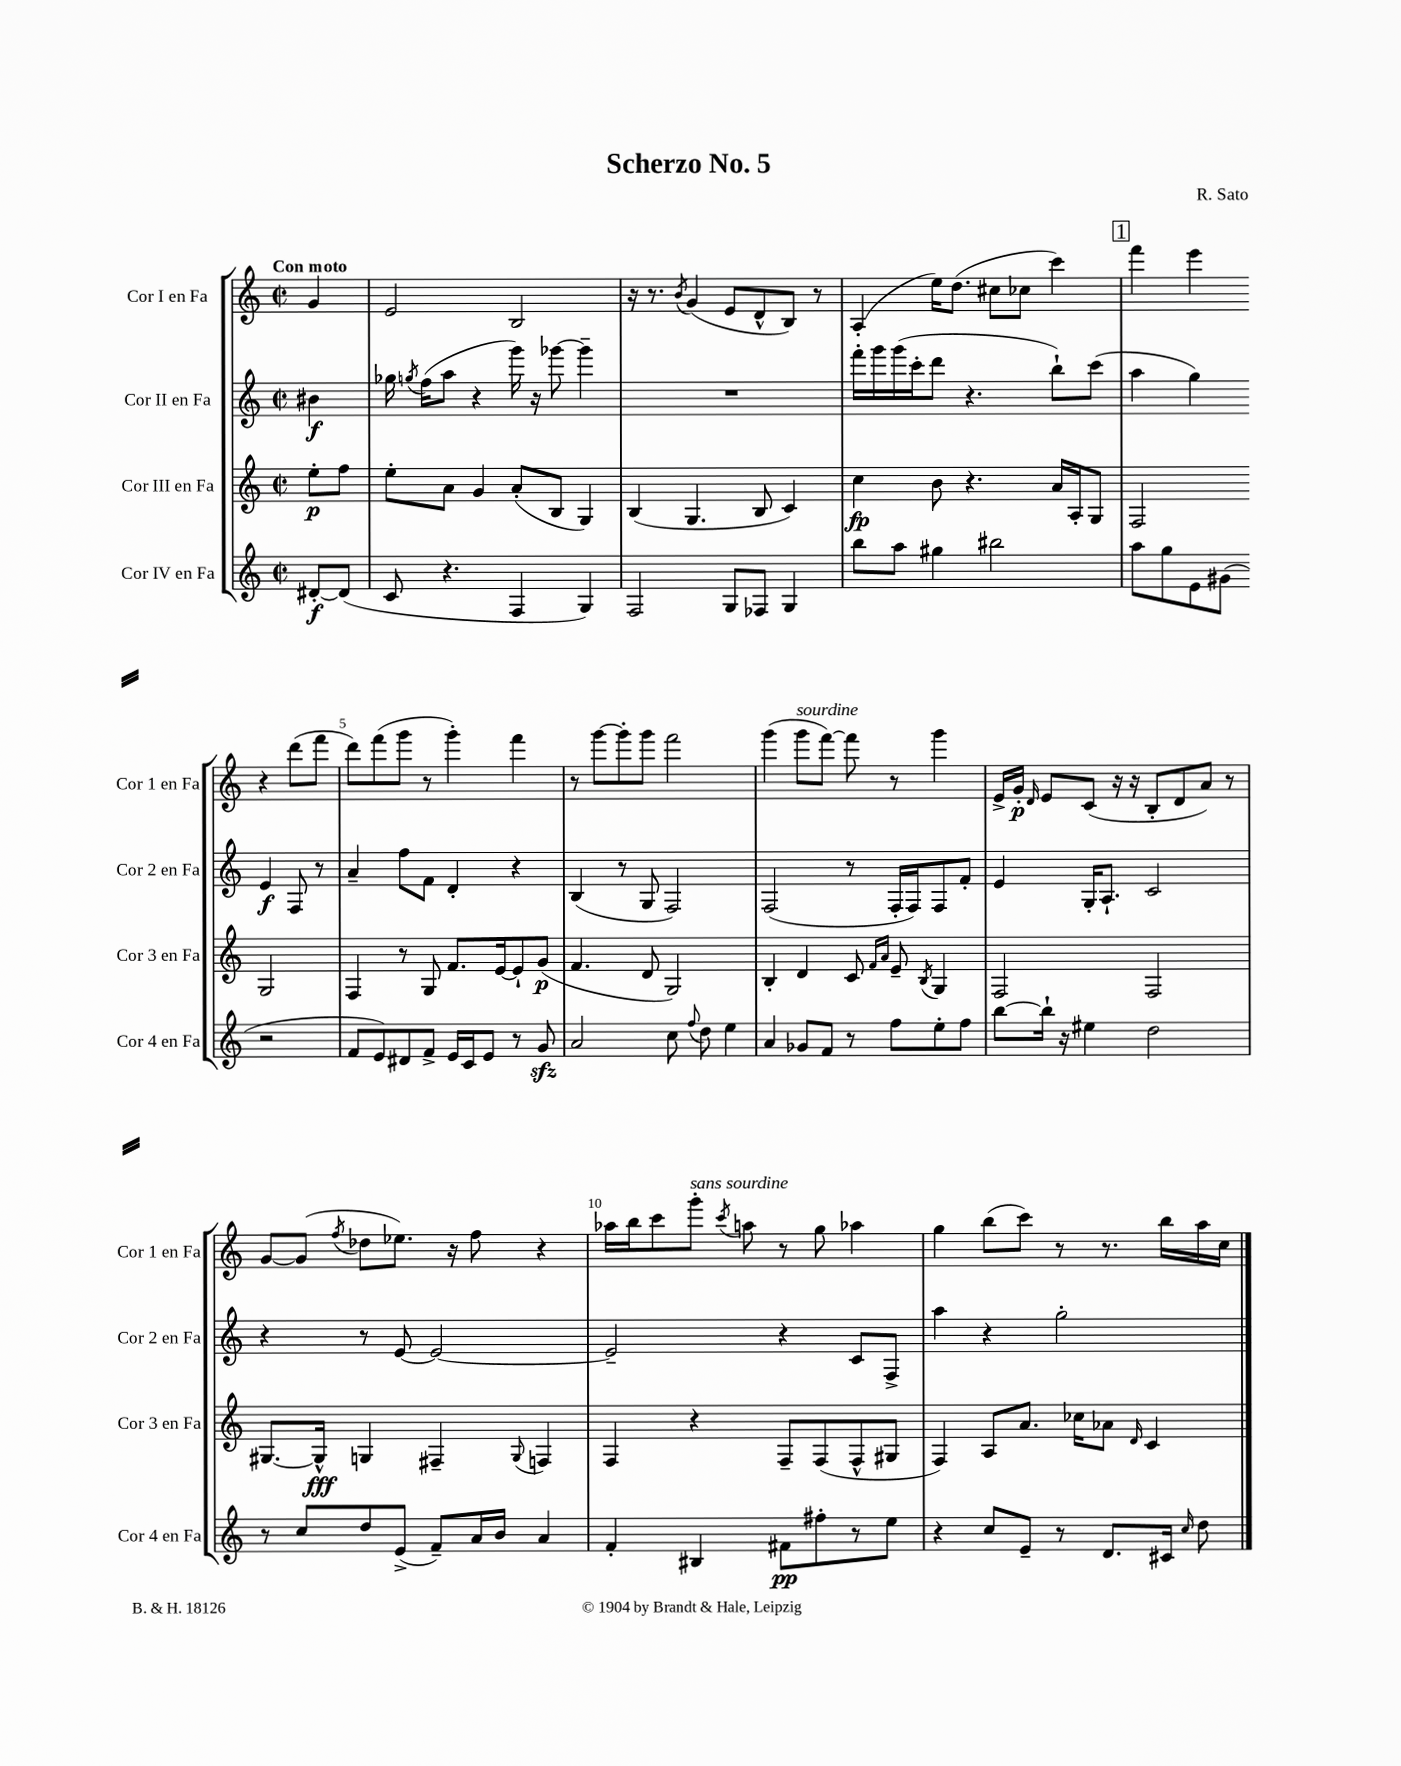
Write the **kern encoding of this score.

**kern	**kern	**kern	**kern
*staff4	*staff3	*staff2	*staff1
*clefG2	*clefG2	*clefG2	*clefG2
*k[]	*k[]	*k[]	*k[]
*M2/2	*M2/2	*M2/2	*M2/2
*met(c|)	*met(c|)	*met(c|)	*met(c|)
[8d#'	8ee'	4b#	4g
(8d#]	8ff	.	.
=	=	=	=
8c	8ee'	16gg-	2e
.	.	8qgg	.
.	.	(16ff	.
4.r	8a	8aa	.
.	4g	4r	.
4F	(8a'	16ggg)	2B
.	.	16r	.
.	8B	[8ggg-	.
4G)	4G)	4ggg-~]	.
=	=	=	=
2F	(4B	1r	16r
.	.	.	8.r
.	.	.	8qb
.	4.G	.	(4g
8G	.	.	8e
8F-	8B	.	8d^^
4G	4c)	.	8B)
.	.	.	8r
=	=	=	=
8bb	4cc	16fff'	(4A'
.	.	16ggg	.
8aa	.	(16ggg	.
.	.	16ccc'	.
4gg#	8b	8ddd	16ee)
.	.	.	(8.dd
.	4.r	4.r	.
2bb#	.	.	8cc#
.	.	.	8cc-
.	16a	8bb`)	4ccc)
.	16A'	.	.
.	8G	(8ccc	.
=	=	=	=
8aa	2F	4aa	4fff
8gg	.	.	.
8e	.	4gg)	4eee
(8g#	.	.	.
2r	2G	4e	4r
.	.	8F	(8ddd
.	.	8r	8fff
=	=	=	=
8f	4F	4a~	8ddd)
8e)	.	.	(8fff
8d#	8r	8ff	8ggg
8f^	8G	8f	8r
16e	8.f	4d'	4ggg')
16c	.	.	.
8e	.	.	.
.	[16e	.	.
8r	8e`]	4r	4fff
8g	(8g	.	.
=	=	=	=
2a	4.f	(4B	8r
.	.	.	[8ggg
.	.	8r	8ggg']
.	8d	8G	8ggg
8cc	2G)	2F)	2fff
8qqff	.	.	.
8dd	.	.	.
4ee	.	.	.
=	=	=	=
4a	4B'	(2F	(4ggg
8g-	4d	.	8ggg
8f	.	.	[8fff)
8r	8c	8r	8fff]
.	16qqf	.	.
.	16qqa	.	.
8ff	8e~	16F'	8r
.	.	16F)	.
.	8qB	.	.
8ee'	4G	8F	4ggg
8ff	.	8f'	.
=	=	=	=
[8bb	2F	4e	16e^
.	.	.	16g'
.	.	.	16qqd
16bb`]	.	.	8e
16r	.	.	.
4ee#	.	16G'	(8c
.	.	8.A`	.
.	.	.	16r
.	.	.	16r
2dd	2F	2c	8B'
.	.	.	8d
.	.	.	8a)
.	.	.	8r
=	=	=	=
8r	[8.G#	4r	[8g
8cc	.	.	(8g]
.	16G#^^]	.	.
.	.	.	8qff
8dd	4G	8r	8dd-
(8e^	.	[8e	8.ee-)
8f~)	4F#~	2e_	.
.	.	.	16r
16a	.	.	8ff
16b	.	.	.
.	8qqG	.	.
4a	4F	.	4r
=	=	=	=
4f'	4F	2e~]	16aa-
.	.	.	16bb
.	.	.	8ccc
4B#	4r	.	8ggg'
.	.	.	8qccc
.	.	.	8aa
8f#	8F~	4r	8r
8ff#'	(8F	.	8gg
8r	8F^^	8c	4aa-
8ee	8G#	8F^	.
=	=	=	=
4r	4F)	4aa	4gg
8cc	8A	4r	(8bb
8e~	8.a	.	8ccc)
8r	.	2gg'	8r
.	16cc-	.	.
8.d	8a-	.	8.r
.	16qqd	.	.
.	4c	.	.
16c#	.	.	16bb
16qqcc	.	.	.
8dd	.	.	16aa
.	.	.	16cc
==	==	==	==
*-	*-	*-	*-
